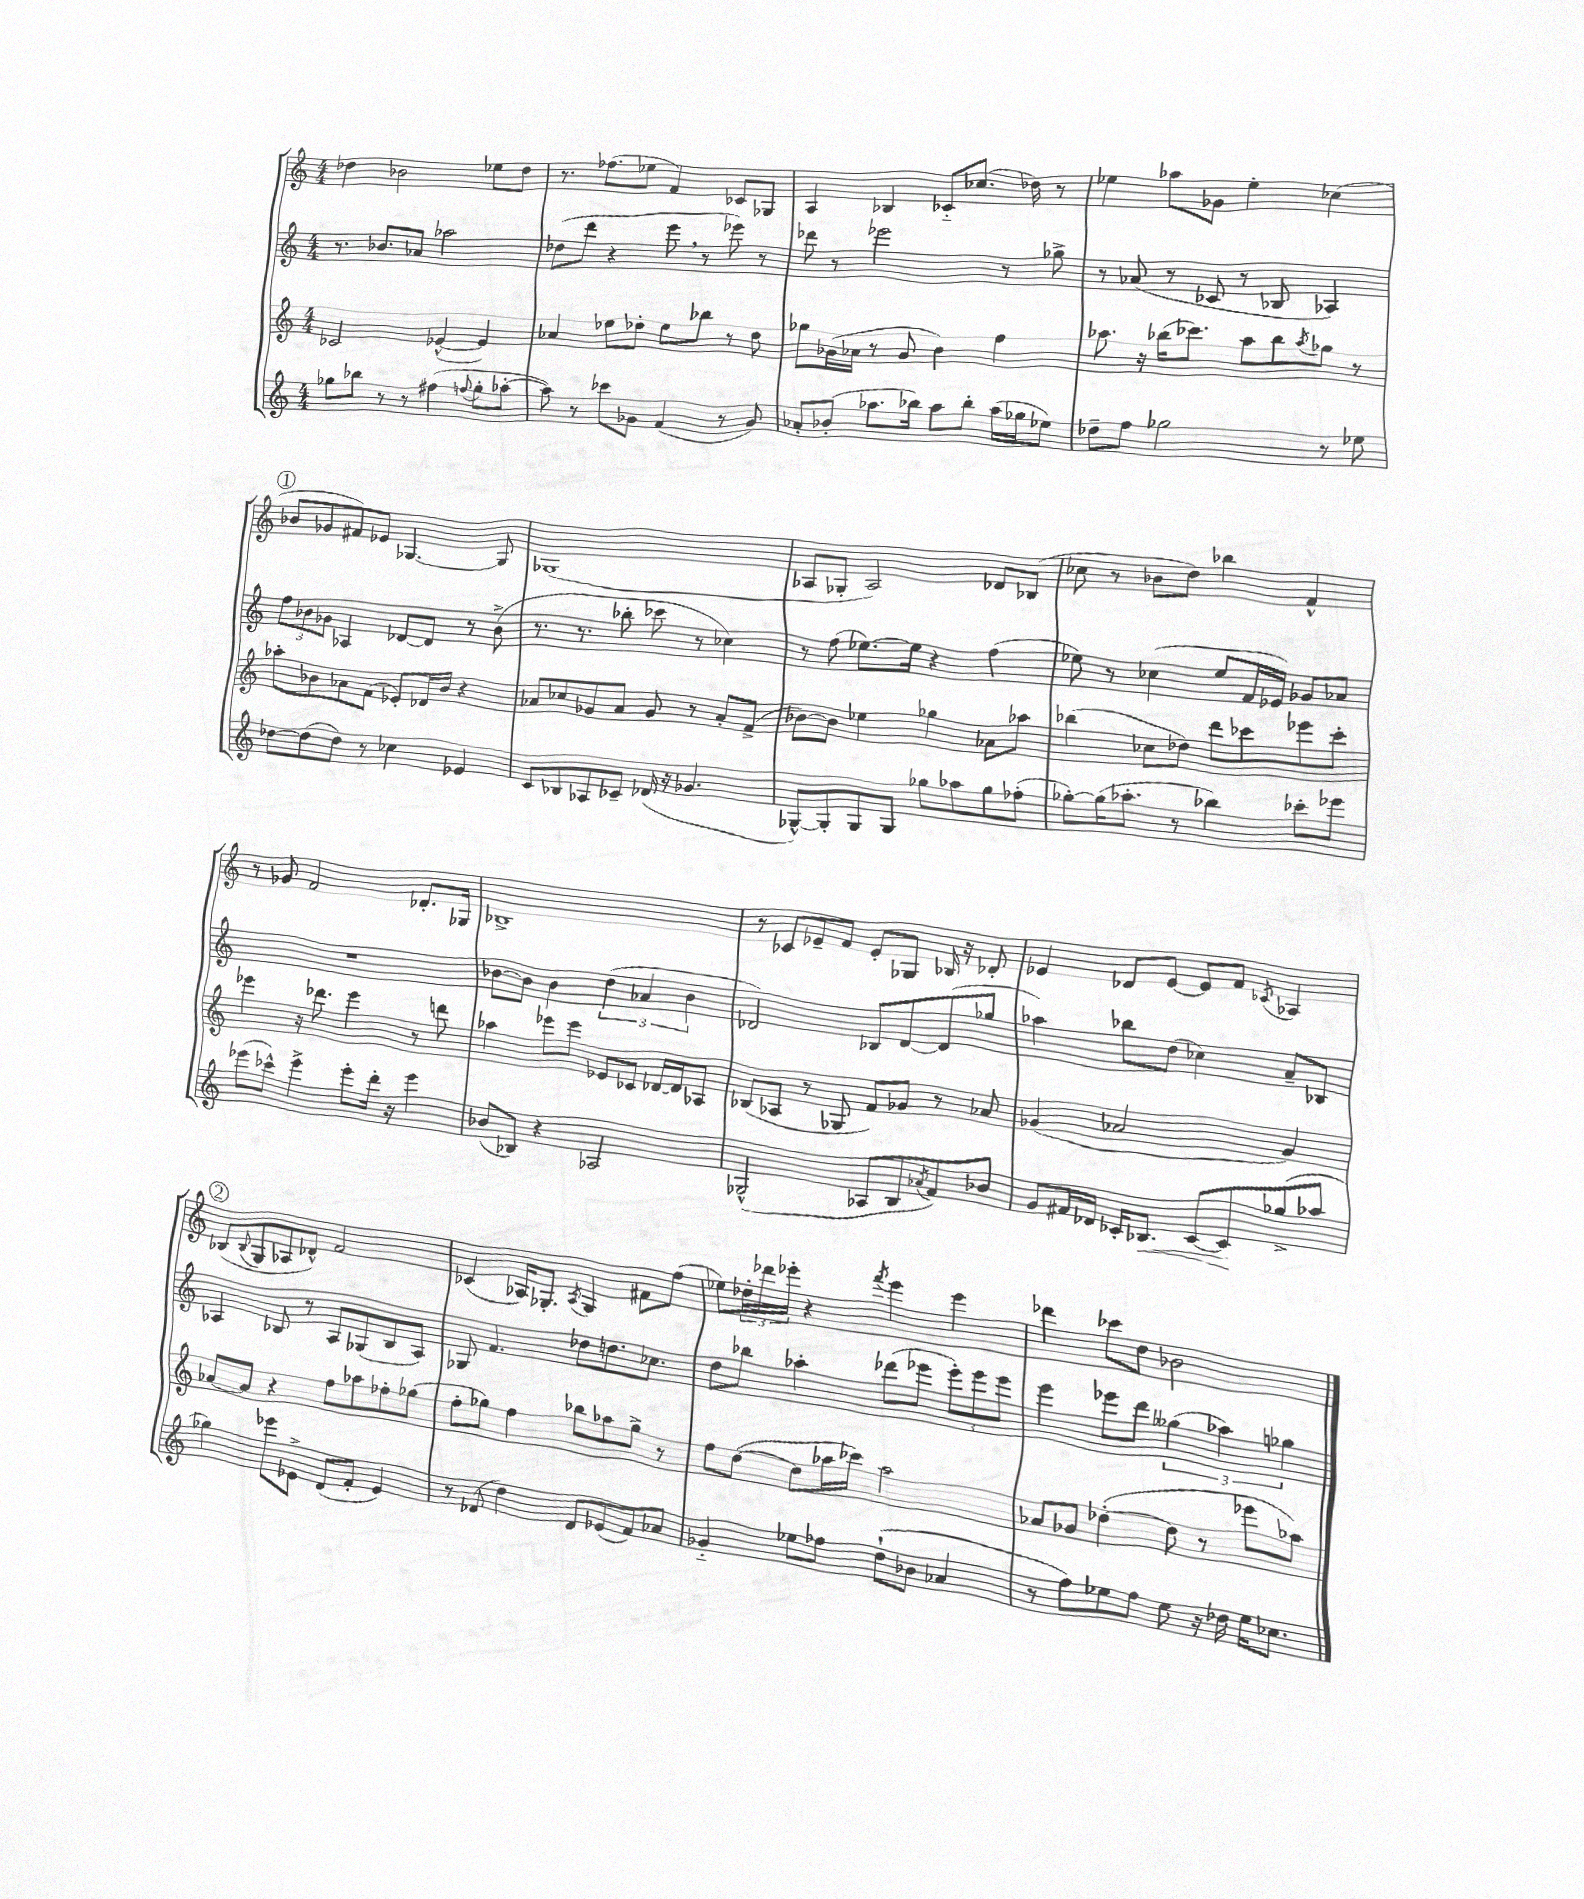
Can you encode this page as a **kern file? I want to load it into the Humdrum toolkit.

**kern	**kern	**kern	**kern
*staff4	*staff3	*staff2	*staff1
*clefG2	*clefG2	*clefG2	*clefG2
*k[]	*k[]	*k[]	*k[]
*M4/4	*M4/4	*M4/4	*M4/4
8gg-\L	2c-/	8.r	4dd-\
8bb-\J	.	.	.
.	.	8.b-/L	.
8r	.	.	2b-\
8r	.	8a-/J	.
(4ff#\	([4e-^^/	2aa-\	.
8qqff/	.	.	.
8gg-'\L	4e-/])	.	8ee-\L
[8aa-'\J	.	.	8dd-\J
=	=	=	=
8aa-\])	4a-/	(8dd-\L	8.r
8r	.	8ddd\J	.
.	.	.	(8.ff-\L
8ccc-\L	8ee-\L	4r	.
8g-\J	8dd-'\J	.	8ee-\J
(4f/	8ee-\L	8eee\	4f/)
.	8bb-\J	8r	.
8r	8r	8eee-\)	8c-/L
8g-/)	8dd-\	8r	8G-/J
=	=	=	=
8a-'/L	8gg-\L	8ddd-\	4A/
(8b-'/J	(16g-\L	8r	.
.	16a-\JJ	.	.
8.aa-\L	8r	2eee-\	4B-/
.	8g-/	.	.
16bb-\Jk)	.	.	.
8aa-\L	4b\)	.	8c-'~/L
8bb-'\J	.	.	(8.cc-/J
(16aa-\LL	4ff\	8r	.
16gg-\J	.	.	16dd-\)
8ee-\J)	.	8gg-^\	8r
=	=	=	=
8dd-~\L	8.aa-\	8r	4ee-\
8ff\J	.	(8a-/	.
.	16r	.	.
2gg-\	(16bb-\LK	8r	8aa-\L
.	8.ccc-\J)	.	.
.	.	8c-/	8g-\J
.	8aa-\L	8r	4ee-'\
.	8bb-\	8B-/	.
.	8qaa-/	.	.
8r	8gg-\J	4A-/)	(4cc-\
8ee-\	8r	.	.
=	=	=	=
[8dd-\L	8aa-'\L	12ff\L	8b-/L
.	.	12b-\	.
(8dd-\]	8b-\	.	8g-/
.	.	12g-\J	.
8dd-\J)	8a-\	4A-/	8f#/)
8r	(8f\J	.	8e-/J
4cc-\	8e-'/L)	[8d-/L	[4.G-/
.	16d-/L	8d-/]J	.
.	16b-/JJ	.	.
4e-/	4r	8r	.
.	.	(8b-^\	8G-/]
=	=	=	=
8c/L	8a-/L	8.r	(1G-
8B-/	8cc-/	.	.
.	.	8.r	.
8A-/	8g-/	.	.
8c-~/J	8a-/J	8bb-'\	.
(16d-/	8g-/	8ccc-\	.
16r	.	.	.
4.g-/	8r	8r	.
.	8a-'/L	4cc-\)	.
.	(8f^/J	.	.
=	=	=	=
[8G-^^/L)	[8b-\L)	8r	8A-/L
8G-'/]	8b-\]J	(8ff\	8G-'/J
8G-/	4ee-\	[8.ee-\L)	2A-/)
8G-/J	.	.	.
.	.	16ee-\]Jk	.
8gg-\L	4gg-\	4r	.
8aa-\	.	.	.
8gg-\	8a-\L	(4ff\	8d-/L
(8ff-'\J	8aa-\J	.	(8B-/J
=	=	=	=
[8gg-'\L)	(4bb-\	8ee-\)	8cc-\
(16gg-\]K	.	8r	8r
8.aa-'\J	.	.	.
.	8cc-\L	(4cc-\	8b-\L
8r	8dd-\J)	.	8dd\J)
4bb-\)	8ddd\L	8ee-/L	4bb-\
.	8ccc-\	16f/L	.
.	.	16e-/JJ)	.
8ccc-'\L	8eee-\	8g-/L	4f^^/
8eee-\J	8ccc-'\J	8a-/J	.
=	=	=	=
(8eee-\L	4eee-\	1r	8r
8ccc-^^\J)	.	.	8g-/
4eee-^\	16r	.	2f/
.	8.ddd-\	.	.
8eee-'\L	4eee-\	.	.
16ddd'\Jk	.	.	.
16r	.	.	.
4eee-\	8r	.	8.d-'/L
.	8ddd\	.	.
.	.	.	16G-/Jk
=	=	=	=
(8b-/L	4aa-\	[8b-\L	1B-^
8B-/J)	.	8b-\]J	.
4r	8eee-\L	4b-\	.
.	8eee-\J	.	.
2A-/	8e-/L	(6dd\	.
.	8c-/J	.	.
.	.	6a-/	.
.	[16d-/LL	.	.
.	16d-/]J	.	.
.	.	6b-\	.
.	8A-/J	.	.
=	=	=	=
(2G-^^/	(8B-/L	2d-/)	8r
.	8A-/J	.	8c-/L
.	8r	.	8e-~/
.	8G-/	.	8f/J
8A-/L	8f/L)	8B-/L	8e-'/L
8B/	8g-/J	[8d-/	8G-/J
8qa-/	.	.	.
8f/)	8r	(8d-/]	16B-/
.	.	.	16r
8b-/J	8a-/	8gg-/J	8d-'/
=	=	=	=
8g/L	(4g-/	4aa-\)	4e-/
16f#/L	.	.	.
16d-/JJ	.	.	.
16c-'/LK	2a-/	8bb-\L	8d-/L
8.B-/J	.	.	.
.	.	(8dd\J	[8e-/J
[8c-/L	.	4cc-\)	8e-/]L
8c-/]	.	.	8f/J
.	.	.	8qc-/
(8gg-^/	4g-/)	8a~/L	4A-/
8aa-/J	.	8B-/J	.
=	=	=	=
4gg-\)	[8a-/L	4A-/	(8B-/L
.	.	.	8qqB-/
.	8a-/]J	.	8G/
8eee-\L	4r	8B-/	8A-/
8e-^\J	.	8r	8d-^^/J)
(8d/L	8ff\L	8A-/L	2f/
8f'/J	8aa-\	(8G-/	.
4e-/)	8ff-'\	8B-/	.
.	(8gg-\J	8A-/J)	.
=	=	=	=
8r	8ff'\L	8G-/	(4c-/
(8d-/	8gg-\J)	4.f/	.
4dd\)	4ff\	.	16A-/LK)
.	.	.	8.G-'/J
.	.	.	8qA-/
8d-/L	8bb-\L	8dd-\L	4G-/
(8e-/	8aa-\	8.dd\	.
8f/)	8gg-^\J	.	8f#\L
.	.	8.cc-\J	.
8a-/J	8r	.	(8ff\J
=	=	=	=
4g-'~/	8ff\L	8dd\L	8ee-\L)
.	([8dd\J	8bb-\J	24dd-'\L
.	.	.	24ddd-\
.	.	.	24eee-'\JJ
8ee-\L	8dd\]L	4aa-'\	4r
8ff-\J	16aa-\L	.	.
.	16ccc-\JJ)	.	.
.	.	.	8qfff/
(8dd`\L	2aa-\	(8ddd-\L	4eee-\
8b-\J	.	8eee-\J	.
4a-/	.	12eee-'\L)	4eee-\
.	.	12eee-\	.
.	.	12eee-\J	.
=	=	=	=
8r	8a-/L	4eee\	4ddd-\
8ff\L)	8g-/J	.	.
8ee-\	([4dd-'\	8eee-\L	8ccc-\L
8ff\J	.	8ddd\J	8dd\J
8ee-\	8dd-\]	(6gg--\	2b-\
16r	8r	.	.
.	.	6aa-\)	.
16dd-\	.	.	.
16ee-\LK	8eee-\L	.	.
8.cc-\J	.	.	.
.	.	6gg-\	.
.	8aa-\J)	.	.
==	==	==	==
*-	*-	*-	*-
